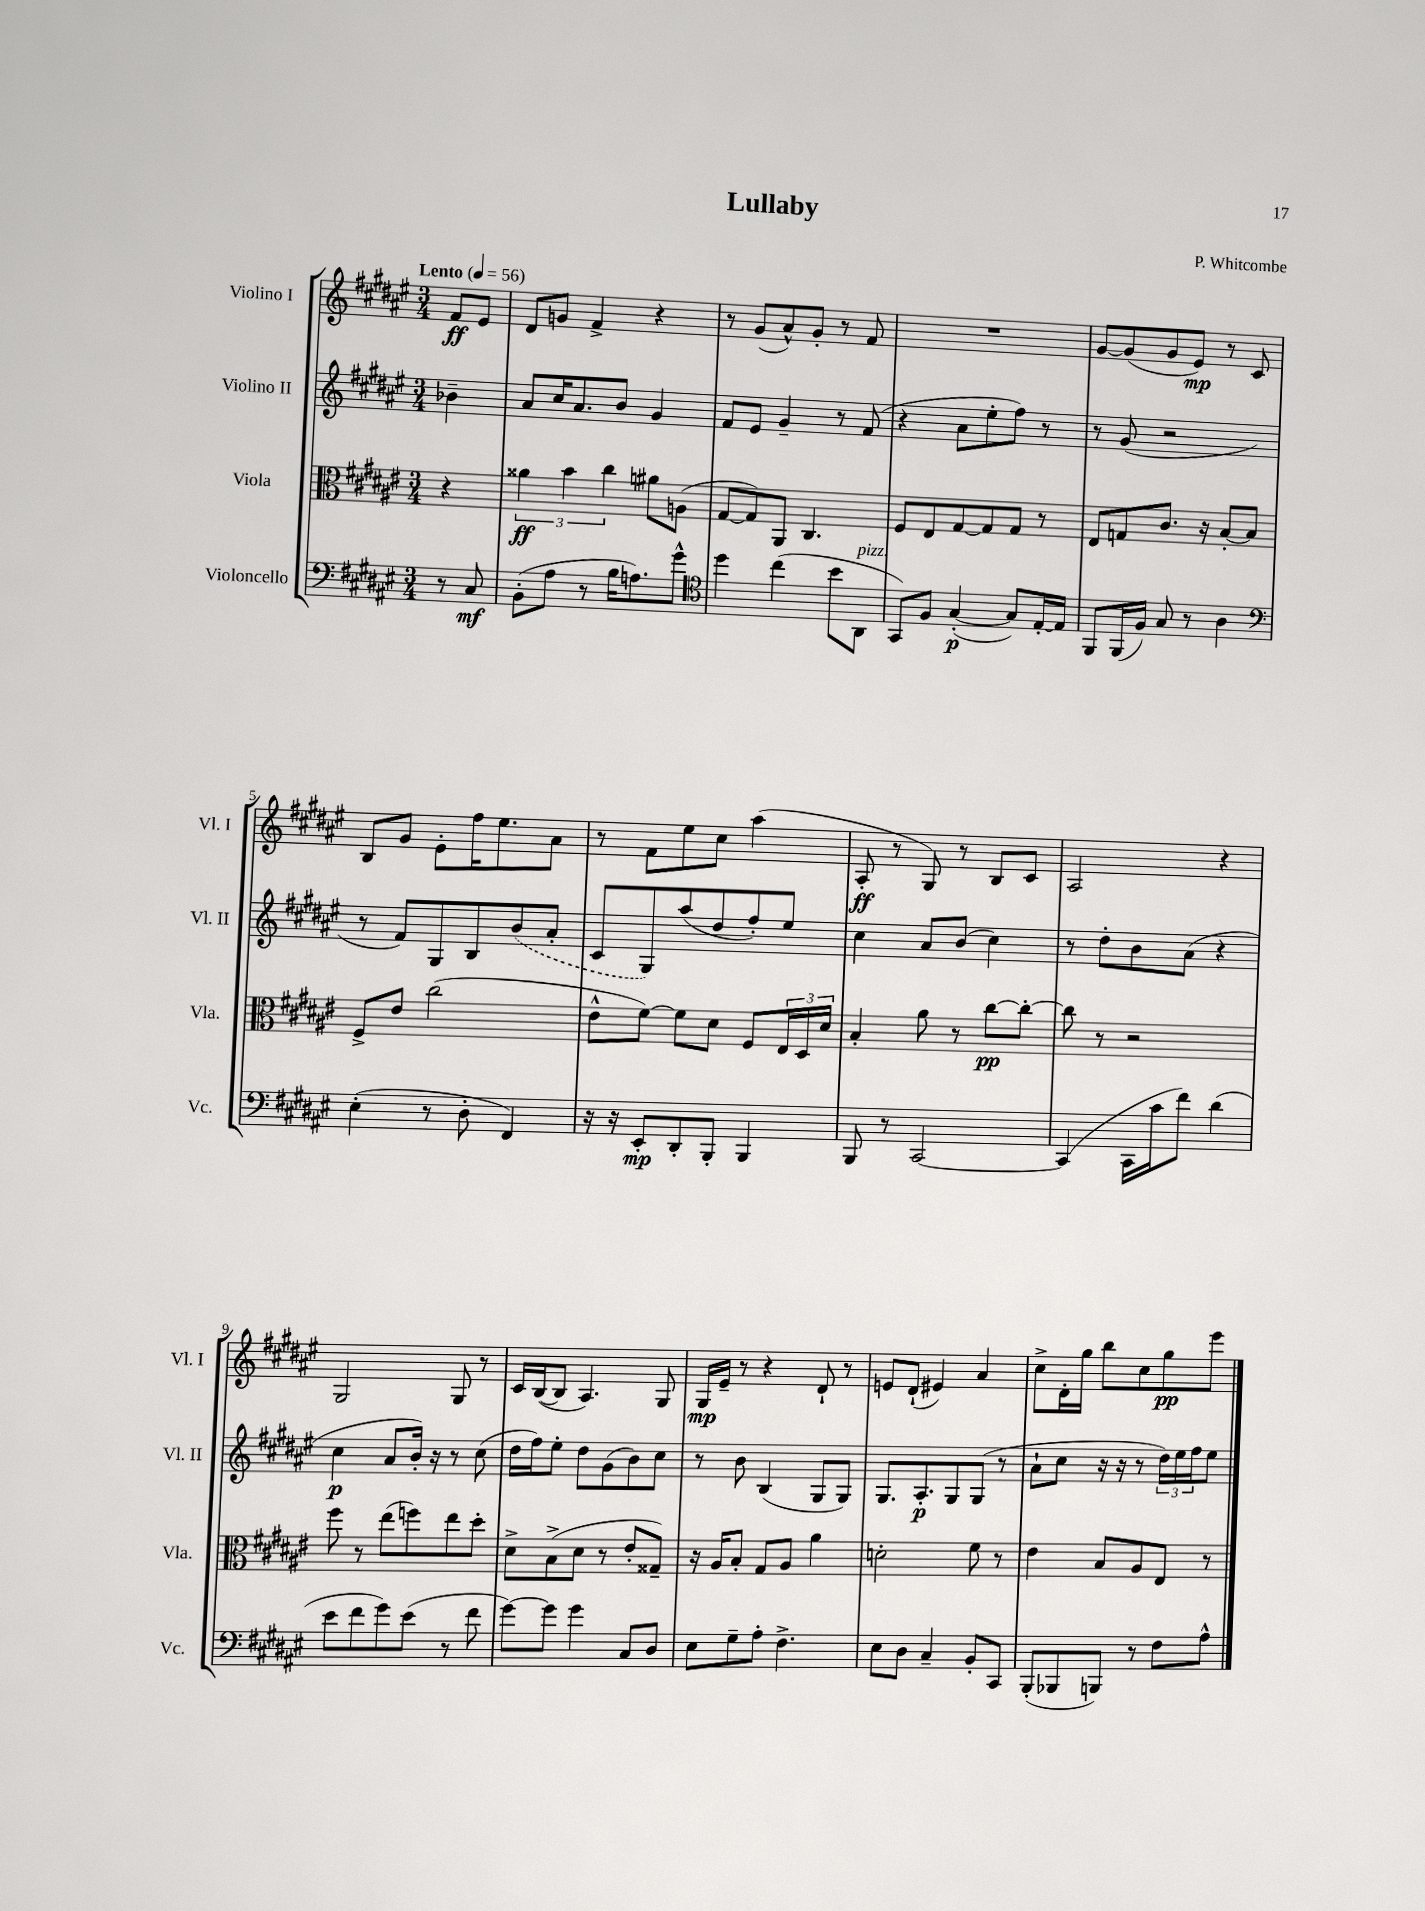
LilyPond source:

\header { title = "Lullaby" composer = "P. Whitcombe" }
<<
\new StaffGroup <<
\new Staff = "s0" \with { instrumentName = "Violino I" shortInstrumentName = "Vl. I" } {
    \clef treble \key fis \major \numericTimeSignature \time 3/4 \partial 4 \tempo "Lento" 4 = 56
    fis'8\ff eis'8 |
    dis'8 g'8 fis'4-> r4 |
    r8 gis'8( ais'8-^) gis'8-. r8 fis'8 |
    R2. |
    gis'8~ gis'8( gis'8 eis'8\mp) r8 cis'8 |
    b8 gis'8 eis'8-. fis''16 eis''8. ais'8 |
    r8 fis'8 eis''8 cis''8 ais''4( |
    ais8-.\ff r8 gis8) r8 b8 cis'8 |
    ais2 r4 |
    gis2 gis8 r8 |
    cis'16 b16~( b8 ais4.) gis8 |
    gis16\mp eis'16-- r8 r4 dis'8-! r8 |
    e'8 dis'8-!( eis'4) ais'4 |
    cis''8-> dis'16-. gis''16 b''8 cis''8 gis''8\pp eis'''8 \bar "|." |
}
\new Staff = "s1" \with { instrumentName = "Violino II" shortInstrumentName = "Vl. II" } {
    \clef treble \key fis \major \numericTimeSignature \time 3/4 \partial 4
    bes'4-- |
    ais'8 cis''16 ais'8. b'8 gis'4 |
    fis'8 eis'8 gis'4-- r8 fis'8( |
    r4 ais'8 eis''8-. fis''8) r8 |
    r8 gis'8( r2 |
    r8 fis'8) gis8 b8 \once \slurDashed b'8( ais'8-. |
    cis'8 gis8) ais''8( dis''8 fis''8-.) eis''8 |
    cis''4 ais'8 b'8( cis''4) |
    r8 dis''8-. b'8 ais'8( r4 |
    cis''4\p ais'8 b'16-.) r16 r8 cis''8( |
    dis''16 fis''16) eis''8-. dis''8 gis'8( b'8) cis''8 |
    r8 b'8 b4( gis8 gis8) |
    gis8. ais8.-.\p gis8 gis8( r8 |
    ais'8-! cis''8 r16 r16 r8 \tuplet 3/2 { dis''16) eis''16 fis''16 } eis''8 \bar "|." |
}
\new Staff = "s2" \with { instrumentName = "Viola" shortInstrumentName = "Vla." } {
    \clef alto \key fis \major \numericTimeSignature \time 3/4 \partial 4
    r4 |
    \tuplet 3/2 { aisis'4\ff b'4 cis''4 } ais'8 a8( |
    gis8~ gis8) ais,8 cis4. |
    fis8 eis8 gis8~ gis8 gis8 r8 |
    eis8 g8 cis'8. r16 b8~-. b8 |
    fis8-> eis'8 cis''2( |
    eis'8-^ fis'8~) fis'8 dis'8 fis8 \tuplet 3/2 { eis16 dis16 dis'16 } |
    b4-. ais'8 r8 cis''8~\pp cis''8~-. |
    cis''8 r8 r2 |
    fis''8 r8 eis''8( f''8) eis''8 dis''8-. |
    dis'8-> b8->( dis'8 r8 eis'8-. gisis8--) |
    r16 ais16 b8-. gis8 ais8 ais'4 |
    d'2-. fis'8 r8 |
    eis'4 b8 ais8 eis8 r8 \bar "|." |
}
\new Staff = "s3" \with { instrumentName = "Violoncello" shortInstrumentName = "Vc." } {
    \clef bass \key fis \major \numericTimeSignature \time 3/4 \partial 4
    r8 cis8\mf |
    b,8-.( ais8 r8 b16 a8.) gis'8-^ |
    \clef tenor dis''4 cis''4( b'8 ais,8^\markup { \italic "pizz." } |
    gis,8) fis8 gis4~-.\p( gis8) eis16~-. eis16 |
    fis,8 fis,16( fis16) gis8 r8 ais4 |
    \clef bass eis4-.( r8 dis8-. fis,4) |
    r16 r16 eis,8-.\mp dis,8-. b,,8-. b,,4 |
    b,,8 r8 cis,2~ |
    cis,4( cis,16 cis'16 fis'8) dis'4( |
    eis'8 fis'8 gis'8) eis'8( r8 fis'8 |
    gis'8~) gis'8 gis'4 cis8 dis8 |
    eis8 gis8-- ais8-. fis4.-> |
    eis8 dis8 cis4-- b,8-. cis,8 |
    b,,8-.( bes,,8 b,,8) r8 fis8 ais8-^ \bar "|." |
}
>>
>>
